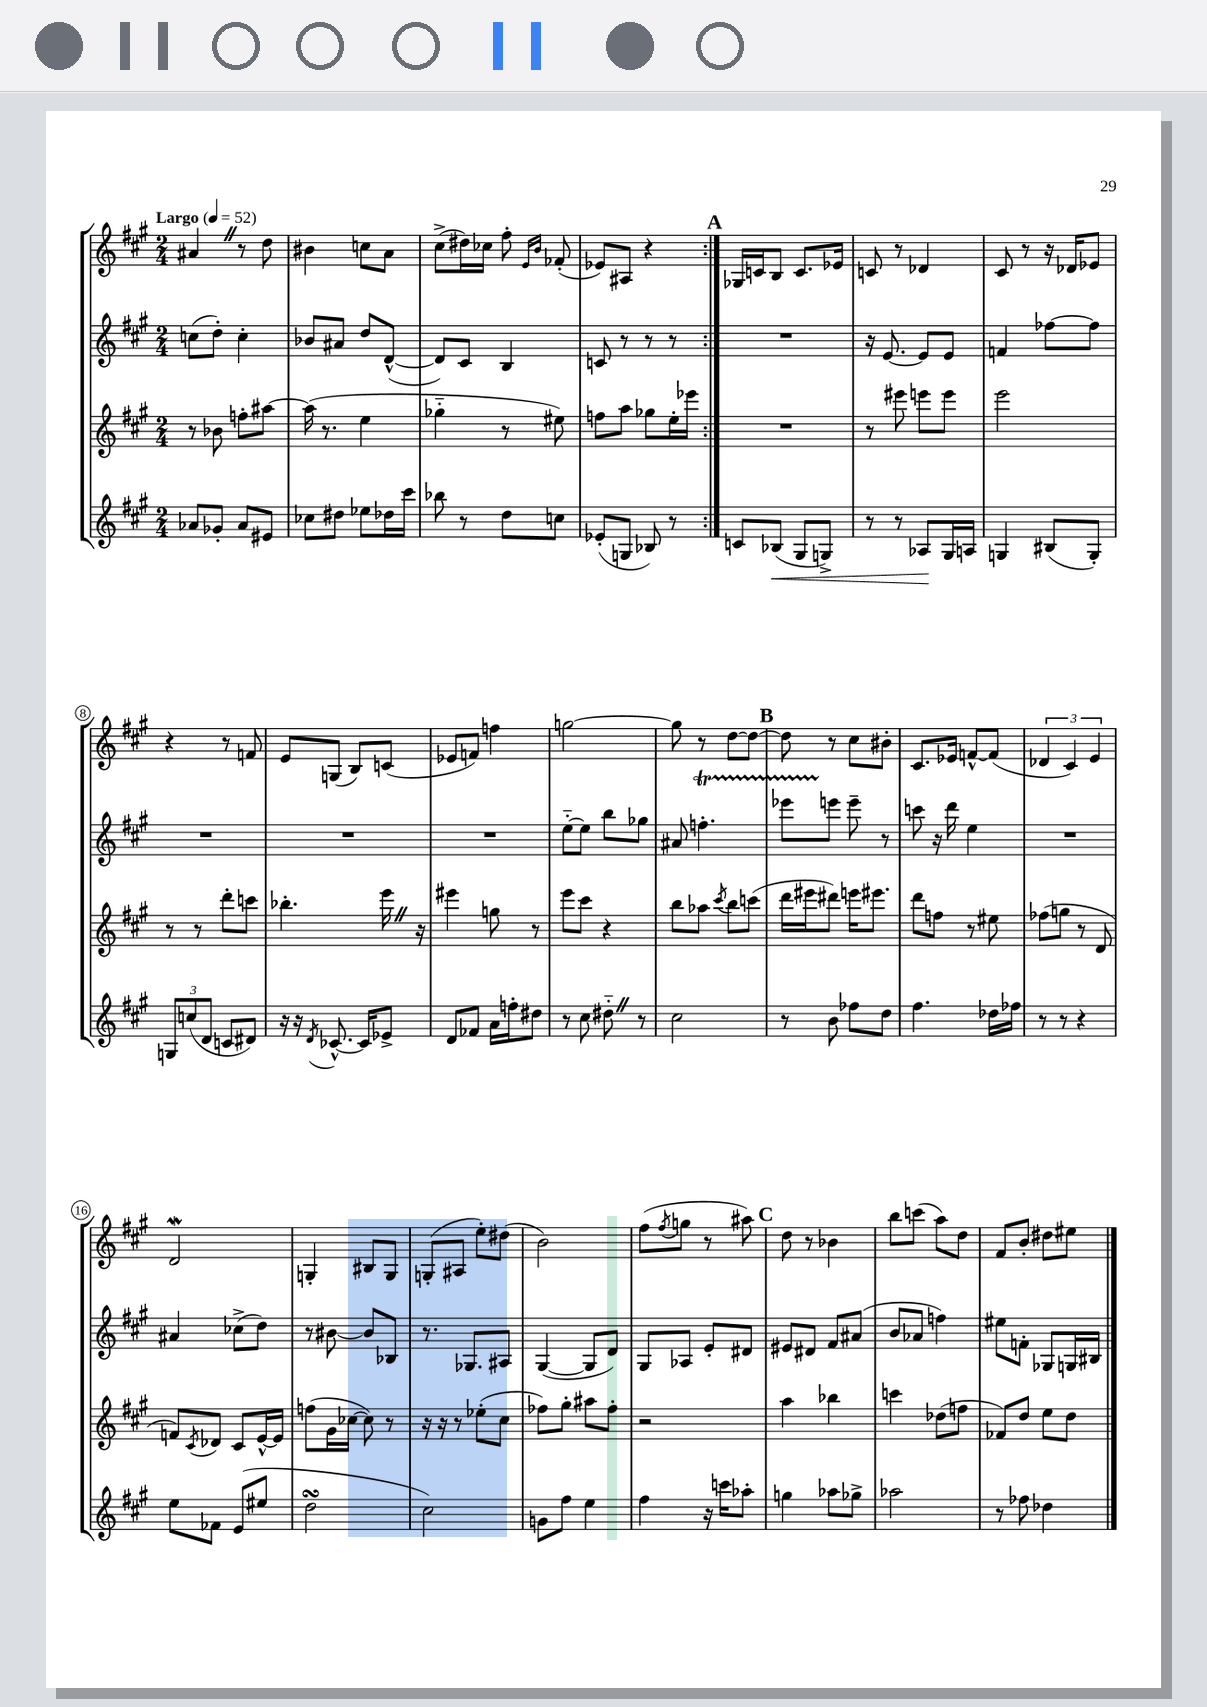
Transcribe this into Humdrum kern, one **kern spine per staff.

**kern	**kern	**kern	**kern
*staff4	*staff3	*staff2	*staff1
*clefG2	*clefG2	*clefG2	*clefG2
*k[f#c#g#]	*k[f#c#g#]	*k[f#c#g#]	*k[f#c#g#]
*M2/4	*M2/4	*M2/4	*M2/4
*MM52	*MM52	*MM52	*MM52
8a-/L	8r	(8cc\L	4a#/
8g-'/J	8b-\	8dd'\J)	.
8a-/L	8ff'\L	4cc'\	8r
8e#/J	[8aa#\J	.	8dd\
=	=	=	=
8cc-\L	(16aa#\]	8b-/L	4b#\
.	8.r	.	.
8dd#\J	.	8a#/J	.
8ee-\L	4ee\	8dd/L	8cc\L
16dd-\L	.	([8d^^/J	8a\J
16ccc#\JJ	.	.	.
=	=	=	=
8bb-\	4gg-'~\	8d/]L)	(8cc#^\L
8r	.	8c#/J	16dd#\L)
.	.	.	16cc-\JJ
8dd\L	8r	4B/	8ff#'\
.	.	.	16qqe/LL
.	.	.	16qqb/JJ
8cc\J	8ee#\)	.	(8f-'/
=	=	=	=
(8e-'/L	8ff\L	8c/	8e-/L)
8G/J	8aa\J	8r	8A#/J
8B-/)	8gg-\L	8r	4r
8r	16ee'\L	8r	.
.	16eee-\JJ	.	.
=:|!	=:|!	=:|!	=:|!
8c/L	2r	2r	16G-/LL
.	.	.	16c/J
(8B-/J	.	.	8B/J
8G#/L	.	.	8.c/L
8G^/J)	.	.	.
.	.	.	16e-/Jk
=	=	=	=
8r	8r	16r	8c/
.	.	[8.e/	.
8r	8eee#\	.	8r
8A-/L	8eee\L	8e/]L	4d-/
16G#/L	8eee\J	8e/J	.
16A/JJ	.	.	.
=	=	=	=
4G/	2eee\	4f/	8c#/
.	.	.	8r
(8B#/L	.	[8ff-\L	16r
.	.	.	16d-/LK
8G'/J)	.	8ff-\]J	8e-/J
=	=	=	=
12G/L	8r	2r	4r
(12cc/	.	.	.
.	8r	.	.
12d/J	.	.	.
8c/L	8ddd'\L	.	8r
8d#/J)	8ccc\J	.	8f/
=	=	=	=
16r	4.bb-'\	2r	8e/L
16r	.	.	.
8qd/	.	.	.
[8.c-^^/	.	.	(8G/J
.	.	.	8B/L)
16c-/]LK	.	.	.
8e-^/J	16eee\	.	(8c/J
.	16r	.	.
=	=	=	=
8d/L	4eee#\	2r	8e-/L
8f-/J	.	.	8f/J)
16a\LL	8gg\	.	4ff\
16ff'\J	.	.	.
8dd#\J	8r	.	.
=	=	=	=
8r	8eee\L	[8ee'~\L	[2gg\
8cc#\	8ccc#\J	8ee\]J	.
8dd#'~\	4r	8bb\L	.
8r	.	8gg-\J	.
=	=	=	=
2cc#\	8bb\L	8a#/	8gg\]
.	8aa-\J	4.ff'\	8r
.	8qccc#/	.	.
.	8bb\L	.	[8dd\L
.	(8ccc\J	.	8dd\_J
=	=	=	=
8r	16ddd\LL	8eee-\L	8dd\]
.	16eee#\J	.	.
8b\	8ddd#\J)	8eee\J	8r
8ff-\L	16eee\LK	8eee~\	8cc#\L
.	8.eee#\J	.	.
8dd\J	.	8r	8b#'\J
=	=	=	=
4.ff#\	8ddd\L	8ccc\	8.c#/L
.	8ff\J	16r	.
.	.	16ddd\	16e-/Jk
.	8r	4ee\	[8f^^/L
16dd-\LL	8ee#\	.	(8f/]J
16ff-\JJ	.	.	.
=	=	=	=
8r	(8ff-\L	2r	6d-/
8r	8gg\J	.	.
.	.	.	6c#/)
4r	8r	.	.
.	.	.	6e/
.	8d/	.	.
=	=	=	=
8ee\L	8f/L)	4a#/	2d/
.	8qc#/	.	.
8f-\J	8d-/J	.	.
(8e/L	8c#/L	(8cc-^\L	.
8ee#/J	[16e^^/L	8dd\J)	.
.	16e/]JJ	.	.
=	=	=	=
2dd\	(8ff\L	8r	4G'/
.	16g#\L	[8b#\	.
.	[16cc-\JJ	.	.
.	8cc-\])	8b#/]L	8B#/L
.	8r	8B-/J	8G/J
=	=	=	=
2cc#\)	16r	8.r	(8G'/L
.	16r	.	.
.	8r	.	8A#/J
.	.	8.G-/L	.
.	(8ee-'\L	.	8ee'\L)
.	8cc#\J	8A#/J	(8dd#\J
=	=	=	=
8g\L	8ff-\L)	([4G#/	2b\)
8ff#\J	8gg#'\J	.	.
4ee\	8aa#\L	8G#/]L	.
.	8ff-'\J	8d/J)	.
=	=	=	=
4ff#\	2r	8G#/L	(8ff#\L
.	.	.	8qff#/
.	.	8A-/J	8gg\J
16r	.	8e'/L	8r
16ccc\LK	.	.	.
8aa-'\J	.	8d#/J	8aa#\)
=	=	=	=
4gg\	4aa\	8e#/L	8dd\
.	.	8d#/J	8r
8aa-\L	4bb-\	8f#/L	4b-\
8gg-^\J	.	(8a#/J	.
=	=	=	=
2aa-\	4ccc\	8b/L	8bb\L
.	.	8a-/J	(8ccc\J
.	(8dd-\L	4ff\)	8aa\L)
.	8ff\J	.	8dd\J
=	=	=	=
8r	8f-/L)	8ee#\L	8f#/L
8ff-\	8dd/J	8f'\J	8b'/J
4dd-\	8ee\L	8G-/L	8dd#\L
.	8dd\J	16G/L	8ee#\J
.	.	16B#/JJ	.
==	==	==	==
*-	*-	*-	*-
